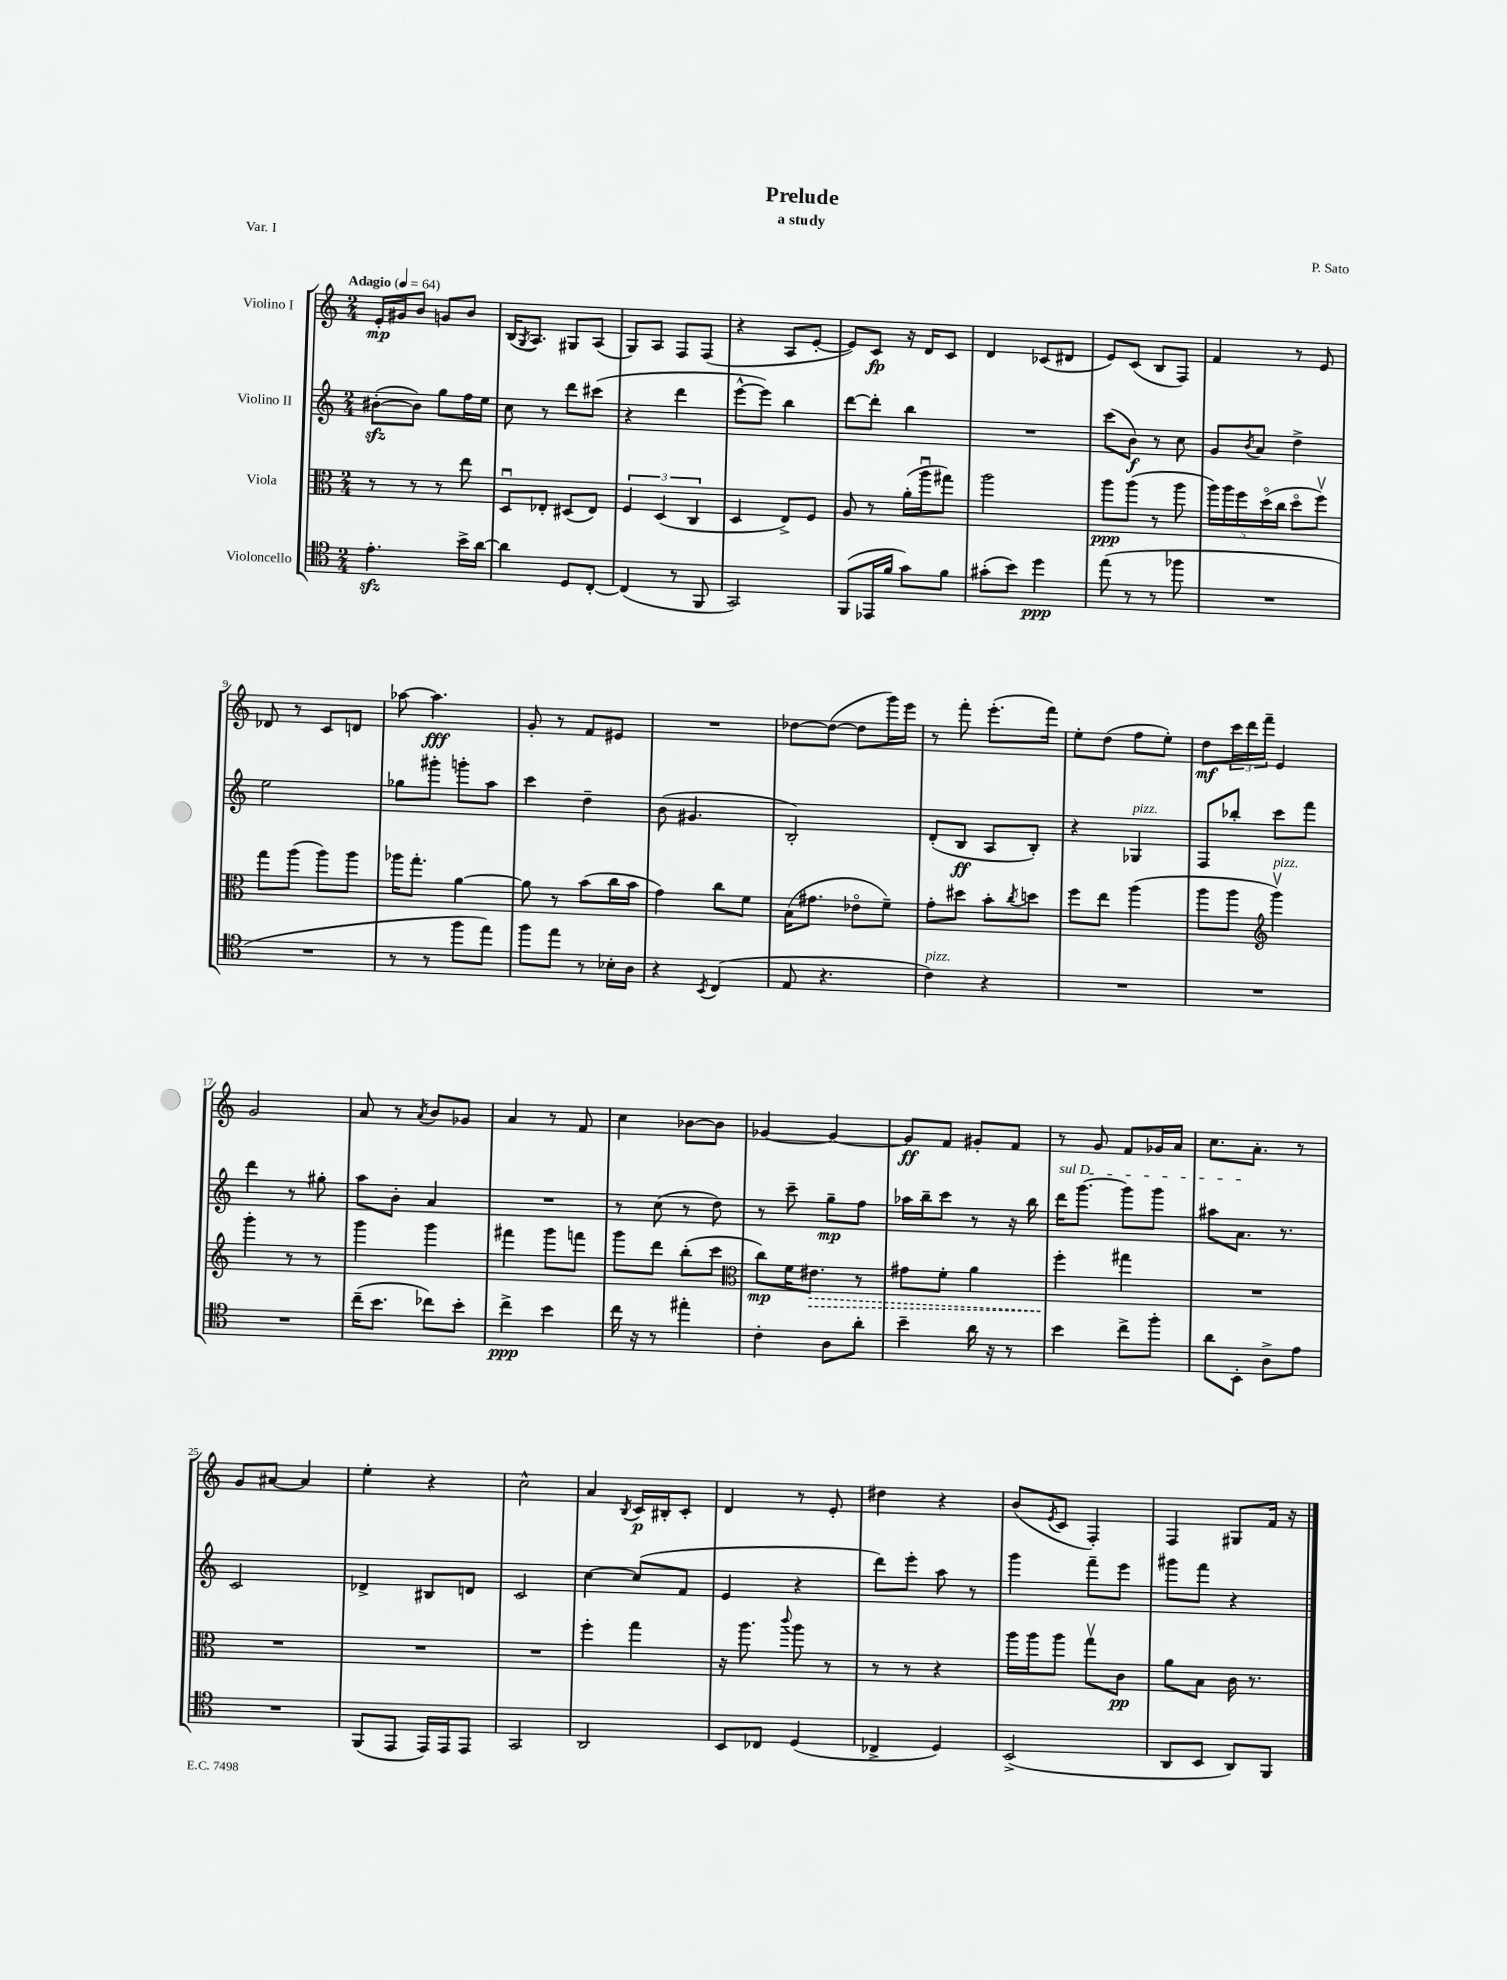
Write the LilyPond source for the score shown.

\header { title = "Prelude" composer = "P. Sato" subtitle = "a study" piece = "Var. I" }
<<
\new StaffGroup <<
\new Staff = "s0" \with { instrumentName = "Violino I" } {
    \clef treble \key c \major \numericTimeSignature \time 2/4 \tempo "Adagio" 4 = 64
    e'16-.\mp gis'16 b'8 g'8 b'8 |
    b16( \acciaccatura { g8 } a8.) gis8 a8( |
    g8) a8 f8 f8( |
    r4 a8 e'8~-. |
    e'8) c'8\fp r16 d'16 c'8 |
    d'4 ces'8( dis'8 |
    e'8) c'8( b8 f8) |
    f'4 r8 e'8 |
    des'8 r8 c'8 d'8 |
    aes''8~ aes''4.\fff |
    g'8-. r8 f'8 eis'8 |
    R2 |
    des''8~ des''8~( des''8 g'''16) e'''16 |
    r8 f'''8-. e'''8.-.( f'''16) |
    e''8-. d''8( f''8 e''8-.) |
    d''8\mf \tuplet 3/2 { c'''16 d'''16 f'''16-- } e'4 |
    g'2 |
    a'8 r8 \acciaccatura { a'8 } b'8 ges'8 |
    a'4 r8 f'8 |
    c''4 bes'8~ bes'8 |
    ges'4~ ges'4~ |
    ges'8\ff f'8 gis'8-. f'8 |
    r8 g'8 f'8 ges'16 a'16 |
    c''8. a'8.-. r8 |
    g'8 ais'8~ ais'4 |
    e''4-. r4 |
    c''2-^ |
    a'4 \acciaccatura { b8 } c'16\p bis16-. c'8-. |
    d'4 r8 e'8-. |
    dis''4 r4 |
    b'8( \acciaccatura { e'8 } c'8 f4-.) |
    f4 gis8 f'16 r16 \bar "|." |
}
\new Staff = "s1" \with { instrumentName = "Violino II" } {
    \clef treble \key c \major \numericTimeSignature \time 2/4
    bis'8~-.\sfz( bis'8) g''8 f''16 e''16 |
    c''8 r8 d'''8 cis'''8( |
    r4 d'''4 |
    e'''8~-^ e'''8) b''4 |
    d'''8~ d'''8-. b''4 |
    R2 |
    c'''8( b'8\f) r8 c''8 |
    g'8 \acciaccatura { b'8 } a'8 d''4-> |
    e''2 |
    ges''8 gis'''8-. g'''8-. a''8 |
    c'''4 d''4-- |
    b'8( gis'4. |
    b2-.) |
    d'8-.( b8\ff a8 b8-.) |
    r4 ges4^\markup { \italic "pizz." } |
    f8 bes''8-. c'''8 f'''8 |
    d'''4 r8 gis''8-. |
    a''8 b'8-. a'4 |
    R2 |
    r8 c''8( r8 d''8) |
    r8 c'''8-- g''8--\mp f''8 |
    aes''16 b''16-- c'''8 r8 r16 b''16 |
    \once \override TextSpanner.bound-details.left.text = \markup { \italic "sul D" } d'''16\startTextSpan g'''8.~ g'''8 g'''8 |
    ais''8 a'8.\stopTextSpan r8. |
    c'2 |
    des'4-> bis8 d'8 |
    c'2 |
    c''4~ c''8( f'8 |
    e'4 r4 |
    d'''8) e'''8-. a''8 r8 |
    g'''4 f'''8-- e'''8 |
    gis'''8 f'''8 r4 \bar "|." |
}
\new Staff = "s2" \with { instrumentName = "Viola" } {
    \clef alto \key c \major \numericTimeSignature \time 2/4
    r8 r8 r8 e''8 |
    d8\downbow ees8-. dis8( ees8) |
    \tuplet 3/2 { f4 d4( c4 } |
    d4 e8->) f8 |
    a8 r8 a'16-.( a''16\downbow gis''8) |
    a''2 |
    a''8\ppp a''8( r8 a''8 |
    \tuplet 5/4 { a''16) a''16 f''16 d''16\flageolet( c''16 } d''8\flageolet f''8\upbow) |
    g''8 a''8( a''8) a''8 |
    aes''16 g''8.-. a'4~ |
    a'8 r8 b'8( c''16 b'16 |
    g'4) c''8 f'8 |
    b16( gis'8. ees'8\flageolet f'8--) |
    g'8-. dis''8 b'8-. \acciaccatura { c''8 } d''8 |
    f''8 e''8 a''4( |
    a''8 a''8 \clef treble g'''4\upbow^\markup { \italic "pizz." }) |
    g'''4-. r8 r8 |
    g'''4 g'''4 |
    fis'''4 g'''8 f'''8 |
    g'''8 d'''8 b''8-.( c'''8 |
    \clef alto c''8\mp) f'16 \once \override Hairpin.style = #'dashed-line eis'8.\> r8 |
    gis'8 f'8-. a'4 |
    f''4-.\! gis''4 |
    R2 |
    R2 |
    R2 |
    R2 |
    f''4-. g''4 |
    r16 a''8. \appoggiatura { c'''8 } a''8 r8 |
    r8 r8 r4 |
    a''16 a''16 a''8 g''8\upbow c'8\pp |
    a'8 b8 c'16 r8. \bar "|." |
}
\new Staff = "s3" \with { instrumentName = "Violoncello" } {
    \clef tenor \key c \major \numericTimeSignature \time 2/4
    e'4.-.\sfz b'16-> a'16~ |
    a'4 d8 c8~-. |
    c4( r8 f,8 |
    g,2) |
    f,8( ees,16 f'16 g'8) f'8 |
    gis'8-.( b'8) d''4\ppp |
    e''8( r8 r8 fes''8 |
    R2 |
    R2 |
    r8 r8 f''8 e''8) |
    f''8 e''8 r8 bes16-. a16 |
    r4 \acciaccatura { b,8 } c4( |
    e8 r4. |
    c'4^\markup { \italic "pizz." }) r4 |
    R2 |
    R2 |
    R2 |
    c''16--( b'8. ces''8) b'8-. |
    c''4->\ppp b'4 |
    c''16 r16 r8 eis''4-. |
    c'4-. a8 a'8-. |
    b'4-- a'16 r16 r8 |
    b'4 c''8-> f''8-. |
    a'8 b,8-. a8-> e'8 |
    R2 |
    f,8( e,8 e,16) e,16 e,8 |
    g,2 |
    a,2 |
    b,8 ces8 d4( |
    ces4-> d4) |
    b,2->( |
    a,8 b,8 a,8) f,8 \bar "|." |
}
>>
>>
